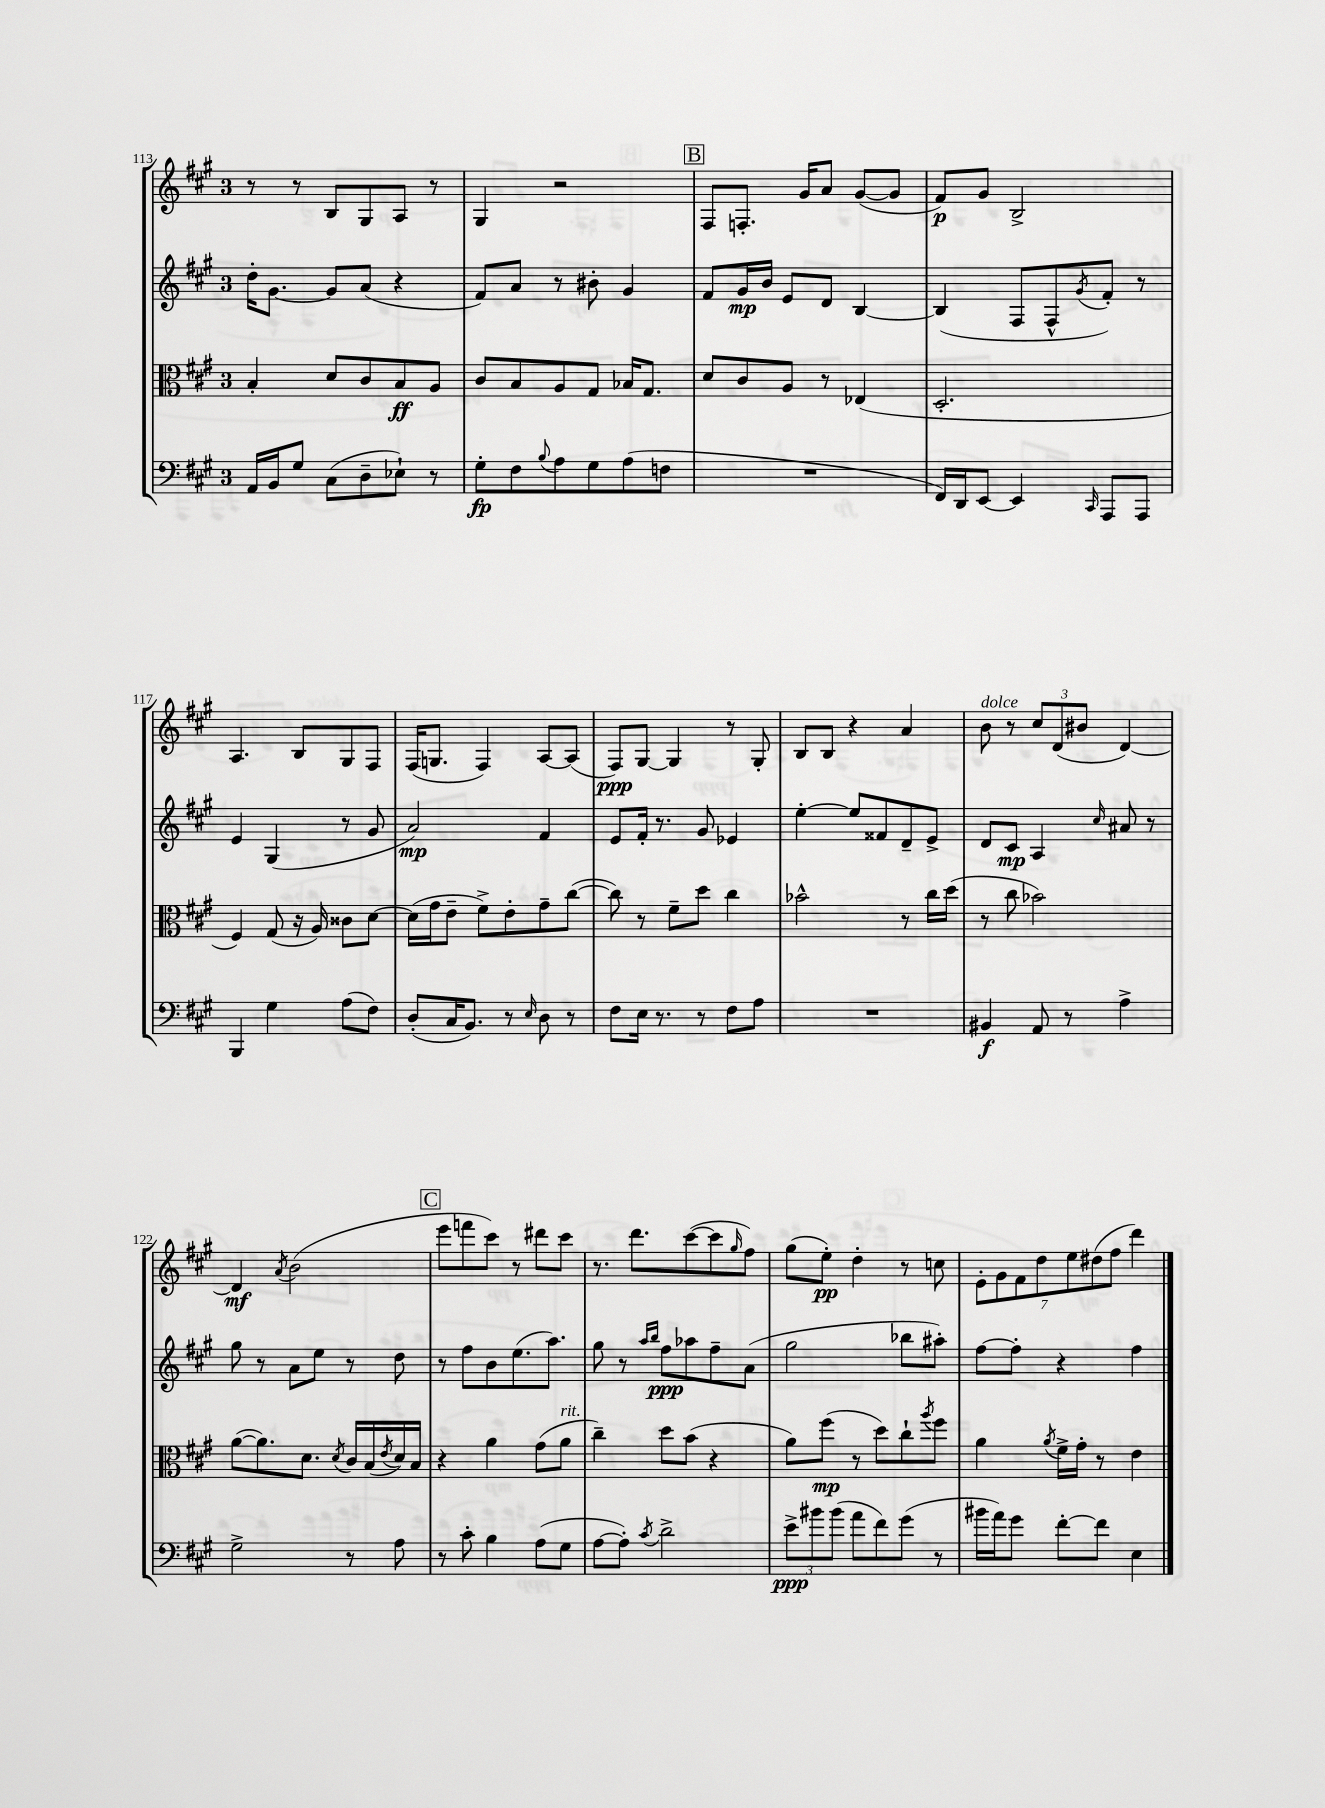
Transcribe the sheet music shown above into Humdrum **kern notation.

**kern	**kern	**kern	**kern
*staff4	*staff3	*staff2	*staff1
*clefF4	*clefC3	*clefG2	*clefG2
*k[f#c#g#]	*k[f#c#g#]	*k[f#c#g#]	*k[f#c#g#]
*M3/4	*M3/4	*M3/4	*M3/4
16AA	4B'	16dd'	8r
16BB	.	[8.g#	.
8G#	.	.	8r
(8C#	8d	8g#]	8B
8D~	8c#	(8a	8G#
8E-`)	8B	4r	8A
8r	8A	.	8r
=	=	=	=
8G#'	8c#	8f#)	4G#
8F#	8B	8a	.
8qqB	.	.	.
8A	8A	8r	2r
8G#	8G#	8b#'	.
(8A	16B-	4g#	.
.	8.G#	.	.
8F	.	.	.
=	=	=	=
2.r	8d	8f#	8F#
.	8c#	16g#	8.F'
.	.	16b	.
.	8A	8e	.
.	.	.	16g#
.	8r	8d	8a
.	(4E-	[4B	([8g#
.	.	.	8g#]
=	=	=	=
16FF#)	2.D'	(4B]	8f#)
16DD	.	.	.
[8EE	.	.	8g#
4EE]	.	8F#	2B^
.	.	8F#^^	.
16qqCC#	.	8qg#	.
8AAA	.	8f#')	.
8AAA	.	8r	.
=	=	=	=
4BBB	4F#)	4e	4.A
4G#	(8G#	(4G#	.
.	16r	.	8B
.	16A)	.	.
(8A	8c##	8r	8G#
8F#)	[8d	8g#	8F#
=	=	=	=
(8D'	(16d]	2a)	(16F#
.	16g#	.	8.G
16C#	8e~	.	.
8.BB)	.	.	.
.	8f#^)	.	4F#)
8r	8e'	.	.
16qqE	.	.	.
8D	8g#~	4f#	[8A
8r	([8cc#	.	(8A]
=	=	=	=
8F#	8cc#])	8e	8F#)
16E	8r	16f#'	[8G#
8.r	.	8.r	.
.	8f#~	.	4G#]
8r	8dd	8g#	.
8F#	4cc#	4e-	8r
8A	.	.	8G#'
=	=	=	=
2.r	2b-^^	[4ee'	8B
.	.	.	8B
.	.	8ee]	4r
.	.	8f##	.
.	8r	8d~	4a
.	16cc#	8e^	.
.	(16dd	.	.
=	=	=	=
4BB#	8r	8d	8b
.	8cc#	8c#	8r
8AA	2b-)	4A	12cc#
.	.	.	(12d
8r	.	.	.
.	.	.	12b#
.	.	16qqcc#	.
4A^	.	8a#	[4d)
.	.	8r	.
=	=	=	=
2G#^	([8a	8gg#	4d]
.	8.a])	8r	.
.	.	.	8qa
.	.	8a	(2b
.	8.d	.	.
.	.	8ee	.
.	8qd	.	.
8r	16c#	8r	.
.	(16B	.	.
.	8qe	.	.
8A	16d)	8dd	.
.	16B	.	.
=	=	=	=
8r	4r	8r	8eee
8c#'	.	8ff#	8fff
4B	4a	8b	8ccc#)
.	.	(8.ee	8r
(8A	(8g#	.	8ddd#
.	.	8.aa)	.
8G#	8a	.	8ccc#
=	=	=	=
[8A	4cc#~)	8gg#	8.r
8A'])	.	8r	.
.	.	.	8.ddd
.	.	16qqaa	.
8qc#	.	16qqbb	.
2d^	8dd	8ff#	.
.	(8b	8aa-	([8ccc#
.	4r	8ff#~	8ccc#]
.	.	.	16qqgg#
.	.	(8a	8ff#)
=	=	=	=
12e^	8a)	2gg#	(8gg#
12b#	.	.	.
.	(8ff#	.	8ee')
(12b#	.	.	.
8a	8r	.	4dd'
8f#)	8dd)	.	.
(8g#	8cc#`	8bb-	8r
.	8qaa	.	.
8r	8ff#	8aa#')	8cc
=	=	=	=
16b#	4a	[8ff#	14e'
16a)	.	.	.
.	.	.	14g#
8g#	.	8ff#']	.
.	.	.	14f#
.	.	.	14dd
.	8qa	.	.
[8f#'	16f#^	4r	.
.	.	.	14ee
.	16g#'	.	.
.	.	.	(14dd#
8f#]	8r	.	.
.	.	.	14ff#
4E	4e	4ff#	4ddd)
==	==	==	==
*-	*-	*-	*-
